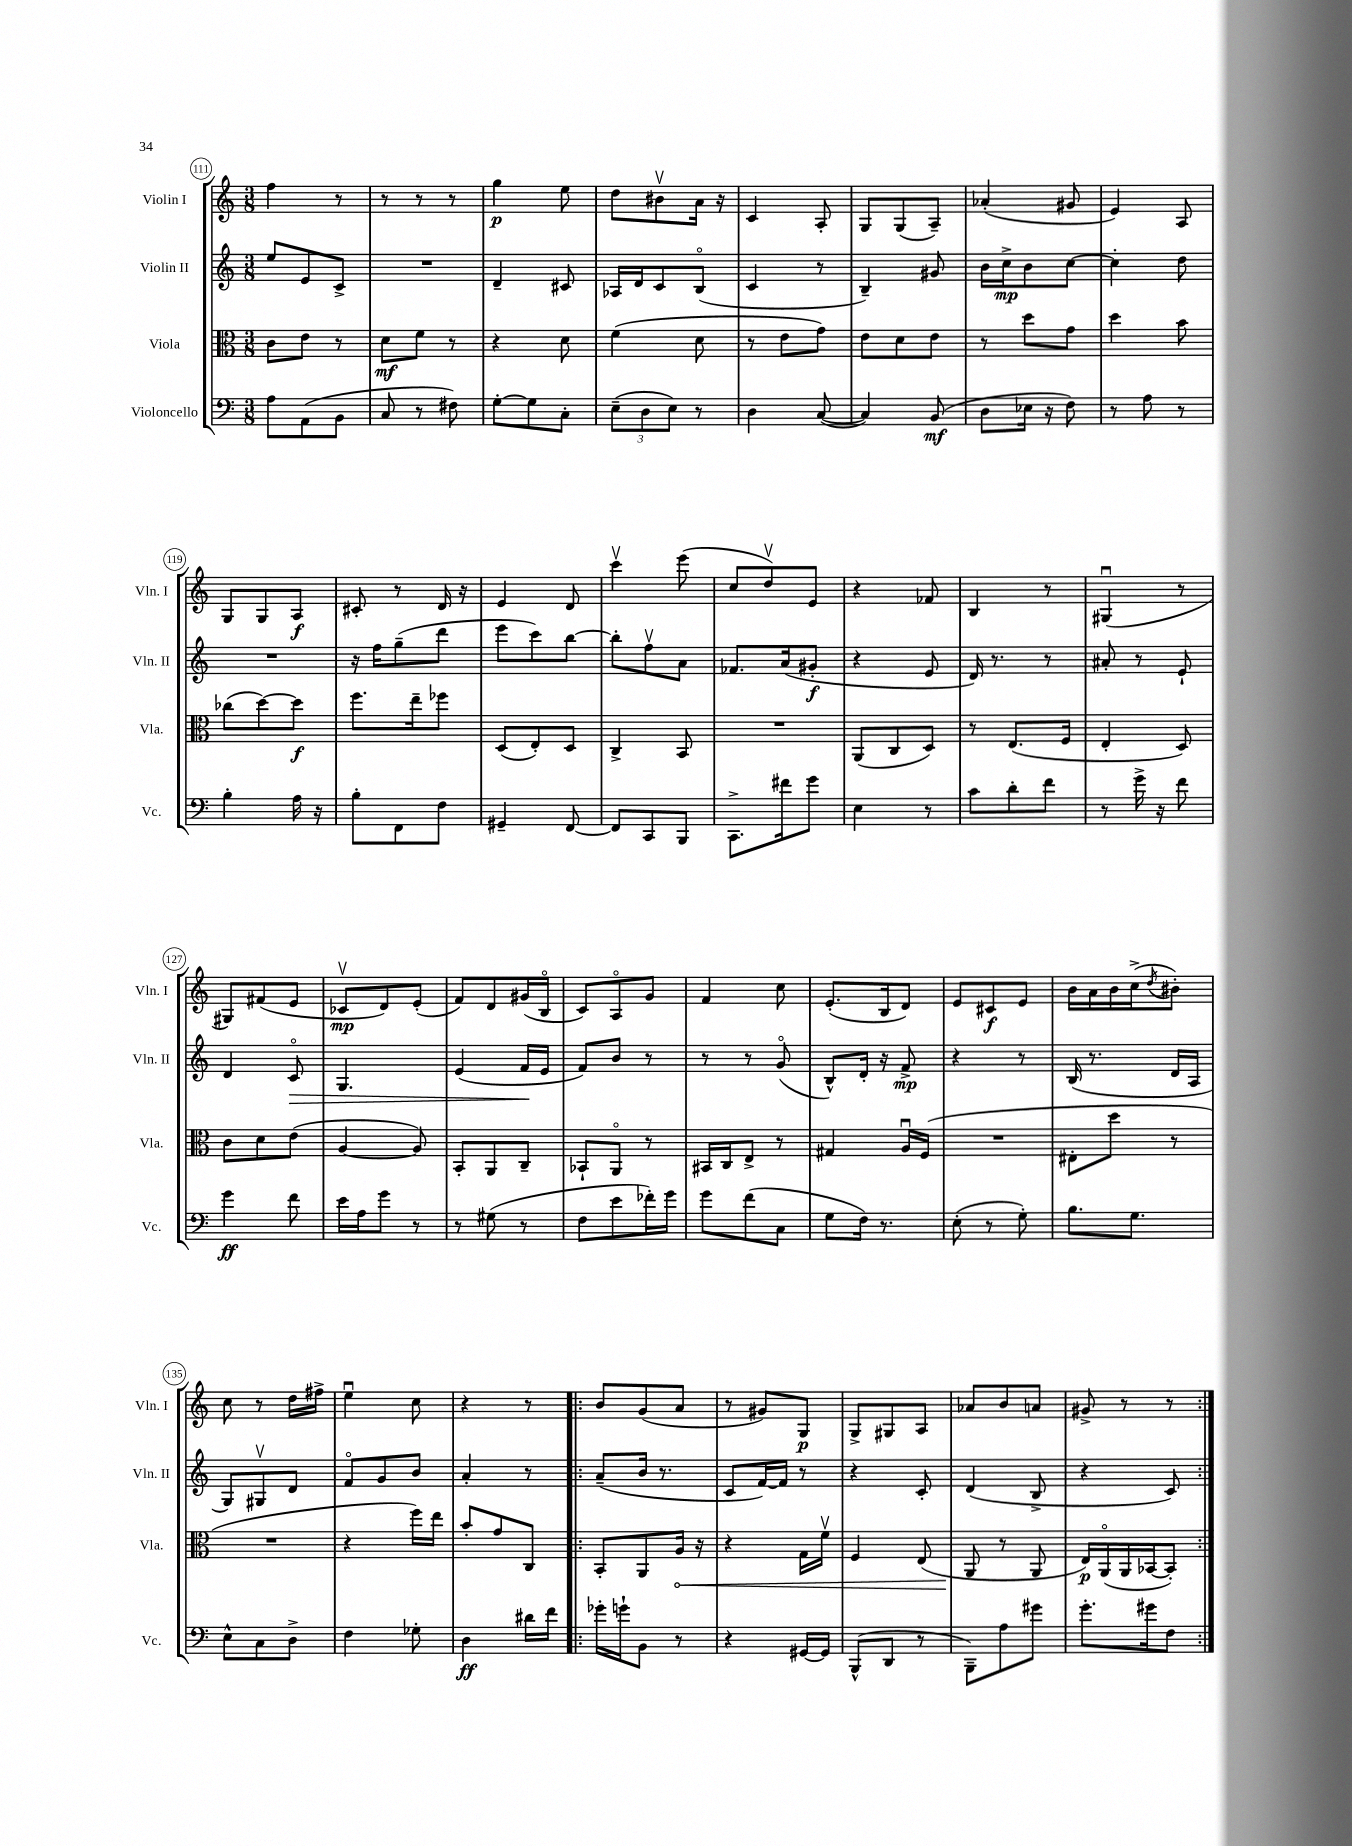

**kern	**kern	**kern	**kern
*staff4	*staff3	*staff2	*staff1
*clefF4	*clefC3	*clefG2	*clefG2
*k[]	*k[]	*k[]	*k[]
*M3/8	*M3/8	*M3/8	*M3/8
8A	8c	8ee	4ff
(8AA	8e	8e	.
8BB	8r	8c^	8r
=	=	=	=
8C	8d	4.r	8r
8r	8f	.	8r
8F#)	8r	.	8r
=	=	=	=
[8G'	4r	4d~	4gg
8G]	.	.	.
8C'	8d	8c#	8ee
=	=	=	=
(12E~	(4f	16A-	8dd
.	.	16d	.
12D	.	.	.
.	.	8c	8b#v
12E)	.	.	.
8r	8d	(8Bo	16a
.	.	.	16r
=	=	=	=
4D	8r	4c	4c
.	8e	.	.
([8C	8g)	8r	8A'
=	=	=	=
4C])	8e	4B~)	8G
.	8d	.	(8G
(8BB	8e	8g#	8A~)
=	=	=	=
8D	8r	16b	(4a-'
.	.	16cc^	.
16E-	8dd	8b	.
16r	.	.	.
8F)	8g	[8cc	8g#
=	=	=	=
8r	4dd	4cc']	4e)
8A	.	.	.
8r	8b	8dd	8A
=	=	=	=
4B'	(8cc-	4.r	8G
.	[8dd)	.	8G
16A	8dd]	.	8A
16r	.	.	.
=	=	=	=
8B'	8.ff	16r	8c#'
.	.	16ff	.
8FF	.	(8gg~	8r
.	16ee~	.	.
8F	8ff-	8ddd	16d
.	.	.	16r
=	=	=	=
4GG#~	(8D	8eee	4e
.	8E')	8ccc)	.
[8FF	8D	[8bb	8d
=	=	=	=
8FF]	4C^	8bb']	4cccv
8CC	.	8ffv	.
8BBB	8BB	8a	(8eee
=	=	=	=
8.CC^	4.r	8.f-	8cc
.	.	.	8ddv)
16f#	.	(16a	.
8g	.	8g#'	8e
=	=	=	=
4E	(8AA	4r	4r
.	8C	.	.
8r	8D)	8e	8f-
=	=	=	=
8c	8r	16d)	4B
.	.	8.r	.
8d'	(8.E	.	.
8f	.	8r	8r
.	16F	.	.
=	=	=	=
8r	4E'	8a#'	(4G#u
16g^	.	8r	.
16r	.	.	.
8f	8D)	8e`	8r
=	=	=	=
4g	8c	4d	8G#)
.	8d	.	(8f#
8f	(8e	8co	8e
=	=	=	=
16e	[4A	4.G	8c-v
16A	.	.	.
8g	.	.	8d)
8r	8A])	.	(8e'
=	=	=	=
8r	8BB'	(4e	8f)
(8G#	8AA	.	8d
8r	8C~	16f	(16g#
.	.	16e	16Bo
=	=	=	=
8F	8BB-`	8f)	8c)
8e	8AAo	8b	8Ao
16f-')	8r	8r	8g
16g	.	.	.
=	=	=	=
8g	16BB#	8r	4f
.	16C	.	.
(8f	8E^	8r	.
8C	8r	(8go	8cc
=	=	=	=
8G	4G#	8B^^)	(8.e'
16F)	.	16d'	.
8.r	.	16r	16B
.	16Au	8f^	8d)
.	(16F	.	.
=	=	=	=
(8E'	4.r	4r	8e
8r	.	.	8c#
8G')	.	8r	8e
=	=	=	=
8.B	8E#'	(16B	16b
.	.	8.r	16a
.	8dd	.	16b
8.G	.	.	(16cc^
.	.	.	8qdd
.	8r	16d	8b#')
.	.	16A	.
=	=	=	=
8E^^	4.r	8G)	8cc
8C	.	8G#v	8r
8D^	.	8d	16dd
.	.	.	16ff#^
=	=	=	=
4F	4r	8fo	4eeu
.	.	8g	.
8G-'	16ff)	8b	8cc
.	16ee	.	.
=	=	=	=
4D	8b'	4a'	4r
.	8g	.	.
16d#	8C	8r	8r
16f	.	.	.
=!|:	=!|:	=!|:	=!|:
16g-'	8BB'	(8a~	8b
16g`	.	.	.
8BB	8AA	16b	(8g
.	.	8.r	.
8r	16A	.	8a
.	16r	.	.
=	=	=	=
4r	4r	8c	8r
.	.	[16f)	8g#)
.	.	16f]	.
[16GG#	16G	8r	8G
16GG#]	16fv	.	.
=	=	=	=
(8BBB^^	4F	4r	8G^
8DD	.	.	8G#
8r	(8E	8c'	8A
=	=	=	=
8BBB~)	8AA	(4d	8a-
8A	8r	.	8b
8g#	8AA	8B^	8a
=	=	=	=
8.g'	16E)	4r	8g#^
.	(16AAo	.	.
.	16AA	.	8r
16g#	[16BB-	.	.
8F	8BB-'])	8c)	8r
==:|!	==:|!	==:|!	==:|!
*-	*-	*-	*-
